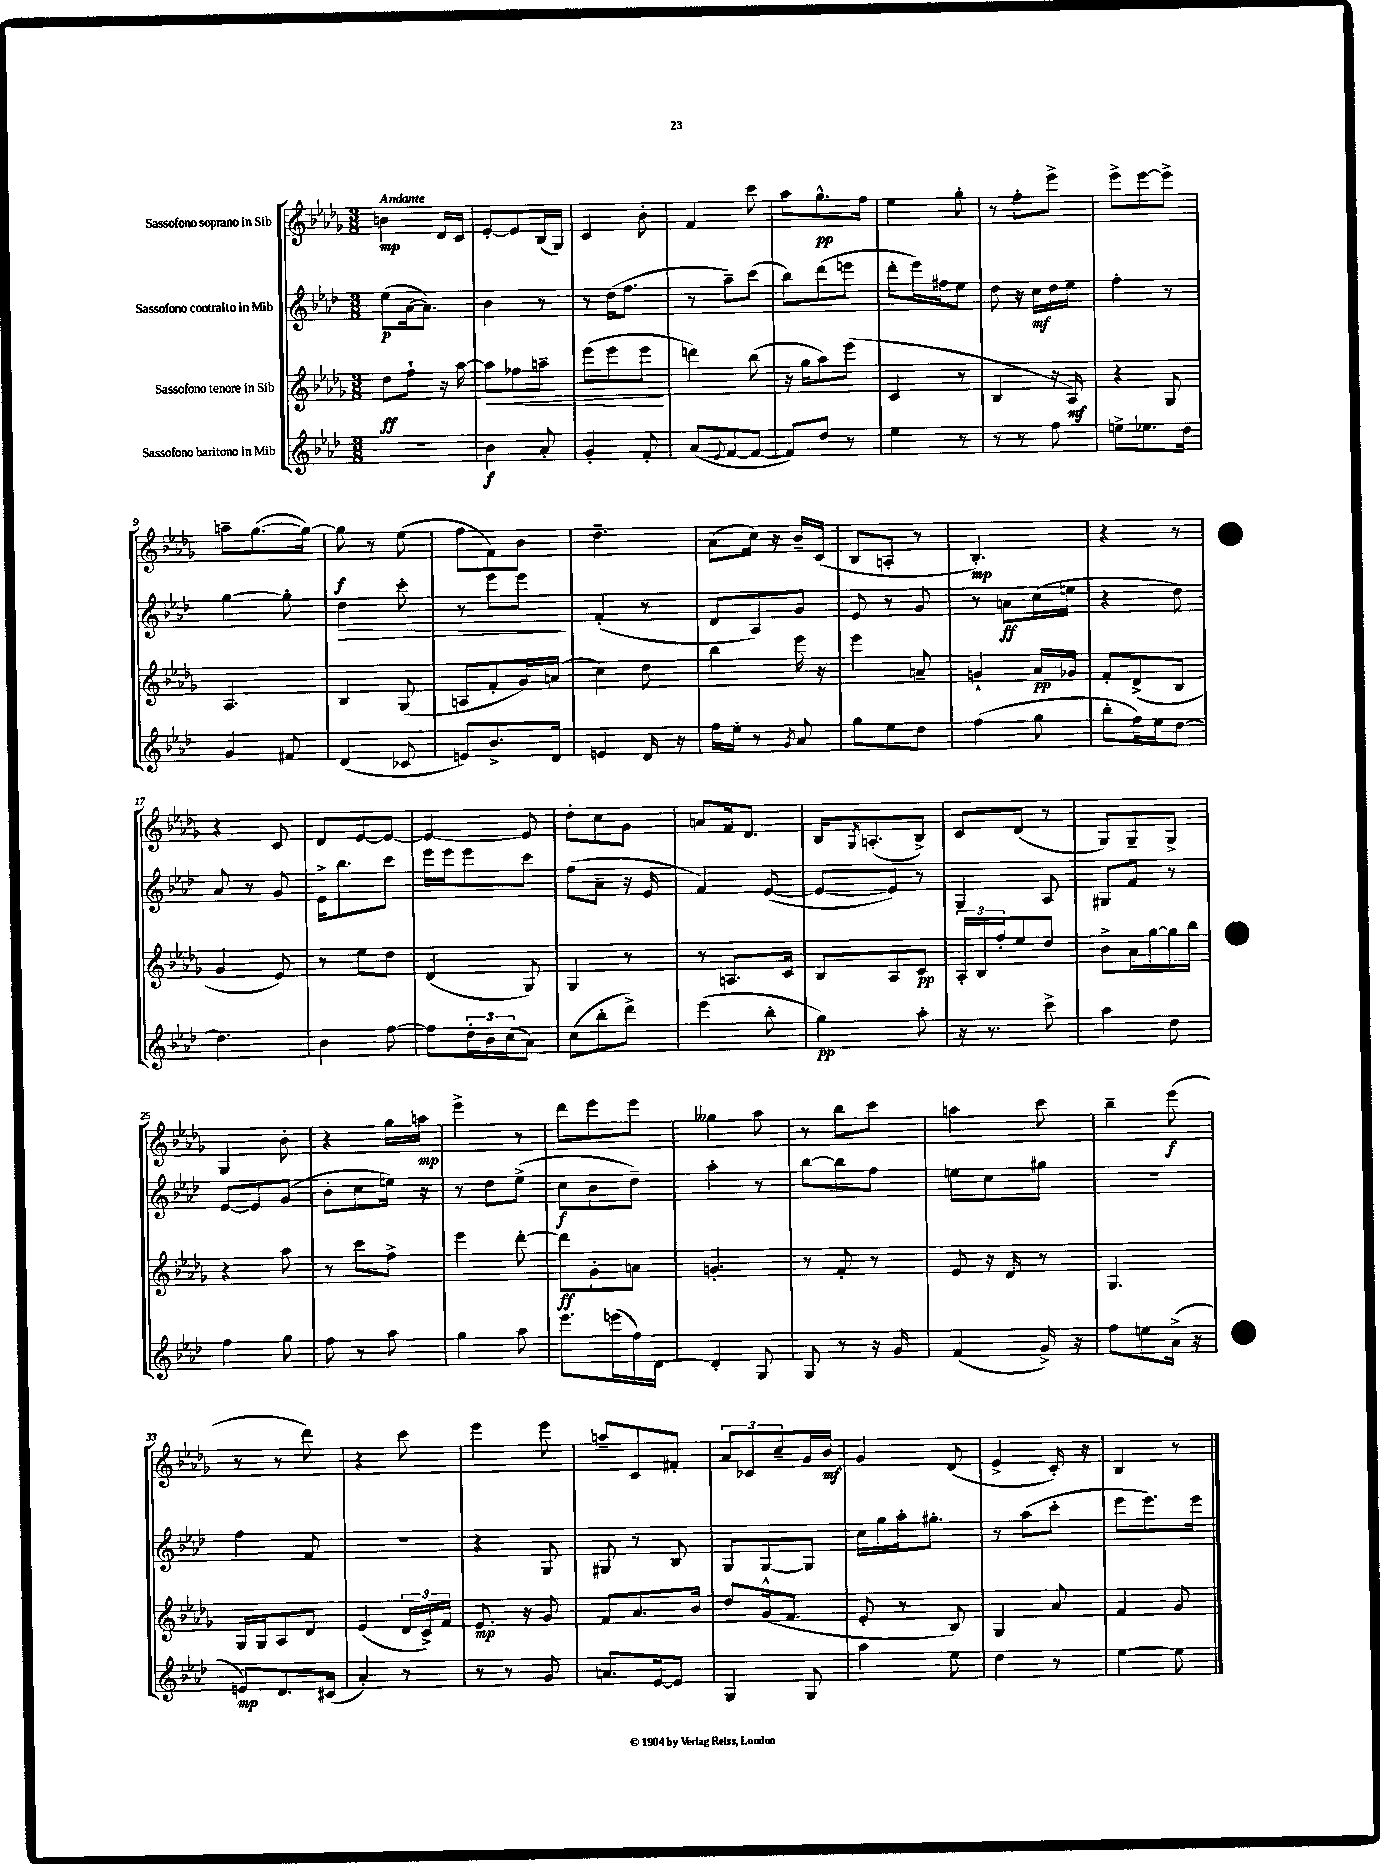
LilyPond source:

<<
\new StaffGroup <<
\new Staff = "s0" \with { instrumentName = "Sassofono soprano in Sib" } {
    \clef treble \key des \major \numericTimeSignature \time 3/8 \tempo "Andante"
    b'4\mp des'16 c'16 |
    ees'8~-. ees'8 bes16( ges16) |
    c'4 bes'8-. |
    f'4 c'''8 |
    aes''8 ges''8.-^\pp f''16 |
    ees''4 ges''8-. |
    r8 f''8-. ees'''8-> |
    ees'''8-> ees'''8~ ees'''8-> |
    a''8-- ges''8.~( ges''16~) |
    ges''8\f r8 ees''8( |
    f''8 f'8) bes'8 |
    des''4.-- |
    aes'8( c''16) r16 bes'16-- c'16( |
    bes8 a8-. r8 |
    bes4.-.\mp) |
    r4 r8 |
    r4 c'8 |
    des'8 ees'8~ ees'8~ |
    ees'4~ ees'8 |
    des''8-. c''8 ges'8 |
    a'8 f'16 des'8. |
    bes16 \acciaccatura { ges8 } a8.-.( bes8->) |
    c'8 des'8( r8 |
    ges8) ges8-- ges8-> |
    ges4 bes'8-. |
    r4 ges''16 a''16\mp |
    ees'''4-> r8 |
    des'''8 ees'''8 ees'''8 |
    geses''4 aes''8 |
    r8 bes''8 c'''8 |
    a''4 c'''8 |
    bes''4-- ees'''8\f( |
    r8 r8 des'''8) |
    r4 c'''8 |
    ees'''4 ees'''8 |
    a''8-- c'8 fis'8-. |
    \tuplet 3/2 { aes'8 ces'8 c''8-- } ges'16 bes'16\mf |
    ges'4 des'8( |
    ees'4-> c'16-.) r16 |
    bes4 r8 \bar "|." |
}
\new Staff = "s1" \with { instrumentName = "Sassofono contralto in Mib" } {
    \clef treble \key aes \major \numericTimeSignature \time 3/8
    ees''8\p( aes'16~ aes'8.) |
    bes'4 r8 |
    r8 des''16( f''8. |
    r8 aes''8--) c'''8( |
    bes''8) des'''8( e'''8 |
    des'''8-. ees'''16) fis''16 ees''8 |
    des''8 r16 c''16\mf des''16 ees''16 |
    f''4-. r8 |
    g''4~ g''8-. |
    des''4\> c'''8-. |
    r8 ees'''8 ees'''8\! |
    f'4-.( r8 |
    des'8 aes8) g'8 |
    ees'8 r8 g'8 |
    r8 a'8\ff c''16( e''16 |
    r4 des''8) |
    aes'8 r8 g'8 |
    ees'16-> bes''8. c'''8 |
    ees'''16 ees'''16 ees'''8 c'''8 |
    f''8( aes'8-- r16 ees'16 |
    f'4) ees'8~( |
    ees'8~ ees'8) r8 |
    g4 aes8 |
    gis8 f'8 r8 |
    ees'8~ ees'8 g'8( |
    bes'8-. c''8 e''16) r16 |
    r8 des''8 ees''8->( |
    c''8\f bes'8 des''8--) |
    aes''4-. r8 |
    bes''8~ bes''8 f''8 |
    e''8 c''8 gis''8 |
    R4. |
    f''4 f'8 |
    R4. |
    r4 g8 |
    gis8 r8 bes8 |
    g8 g8~ g8 |
    c''16 g''16 aes''16-. gis''8.-. |
    r8 aes''8( c'''8-. |
    ees'''8 ees'''8.) ees'''16 \bar "|." |
}
\new Staff = "s2" \with { instrumentName = "Sassofono tenore in Sib" } {
    \clef treble \key des \major \numericTimeSignature \time 3/8
    des''8\ff f''8-! r16 aes''16~ |
    aes''8\< fes''8 a''8-- |
    ees'''8( ees'''8 ees'''8\! |
    d'''4) bes''8( |
    r16 ges''16 aes''8) ees'''8( |
    c'4 r8 |
    bes4 r16 aes16\mf) |
    r4 ges8 |
    aes4. |
    bes4 ges8( |
    a8 f'8-. ges'16) a'16( |
    c''4) des''8 |
    bes''4 ees'''16 r16 |
    ees'''4 a'8-- |
    g'4-! aes'16\pp ges'16 |
    f'8-. des'8->( bes8 |
    ges'4 ees'8) |
    r8 ees''8 des''8 |
    des'4( ges8) |
    ges4 r8 |
    r8 a8. c'16 |
    bes8 aes8 c'8\pp |
    \tuplet 3/2 { aes16-. bes16 f''16-. } ees''8 des''8 |
    bes'8-> aes'16 ges''16~ ges''16 bes''16 |
    r4 aes''8 |
    r8 c'''8 f''8-> |
    ees'''4 des'''8~-. |
    des'''8\ff ges'8-. a'8 |
    g'4.-. |
    r8 f'8-. r8 |
    ees'8 r16 des'16 r8 |
    ges4. |
    ges16 ges16 aes8 des'8 |
    ees'4( \tuplet 3/2 { des'16 c'16->) f'16 } |
    ees'8.\mp r16 ges'8 |
    f'8 aes'8. bes'16 |
    des''8 ges'16-^( f'8. |
    ees'8-. r8 bes8) |
    ges4 aes'8 |
    f'4 ges'8 \bar "|." |
}
\new Staff = "s3" \with { instrumentName = "Sassofono baritono in Mib" } {
    \clef treble \key aes \major \numericTimeSignature \time 3/8
    R4. |
    bes'4\f aes'8-. |
    g'4-. f'8-. |
    aes'8( \appoggiatura { ees'8 } f'8~ f'8~ |
    f'8) des''8 r8 |
    ees''4 r8 |
    r8 r8 f''8 |
    e''8-> ees''8. des''16 |
    g'4 fis'8 |
    des'4( ces'8 |
    e'8) bes'8.-> des'16 |
    e'4 des'16 r16 |
    f''16 ees''16-. r8 \acciaccatura { g'8 } aes'8 |
    g''8 ees''8 des''8 |
    f''4( g''8 |
    bes''8-. f''16) ees''16 des''8~ |
    des''4. |
    bes'4 f''8~ |
    f''8 \tuplet 3/2 { des''16-. bes'16 c''16( } aes'8) |
    c''8( bes''8-. des'''8->) |
    ees'''4( bes''8-. |
    g''4\pp) aes''8-. |
    r16 r8. c'''8-> |
    aes''4 des''8 |
    f''4 g''8 |
    f''8 r8 aes''8 |
    g''4 aes''8 |
    ees'''8. e'''16( f''16) des'16~ |
    des'4-. g8 |
    g8 r8 r16 g'16 |
    f'4( g'16->) r16 |
    f''8 e''8 aes'16->( r16 |
    e'8\mp) des'8. cis'16( |
    aes'4-.) r8 |
    r8 r8 g'8 |
    a'8. ees'16~ ees'8 |
    g4 g8 |
    aes''4 ees''8 |
    des''4 r8 |
    ees''4~ ees''8 \bar "|." |
}
>>
>>
